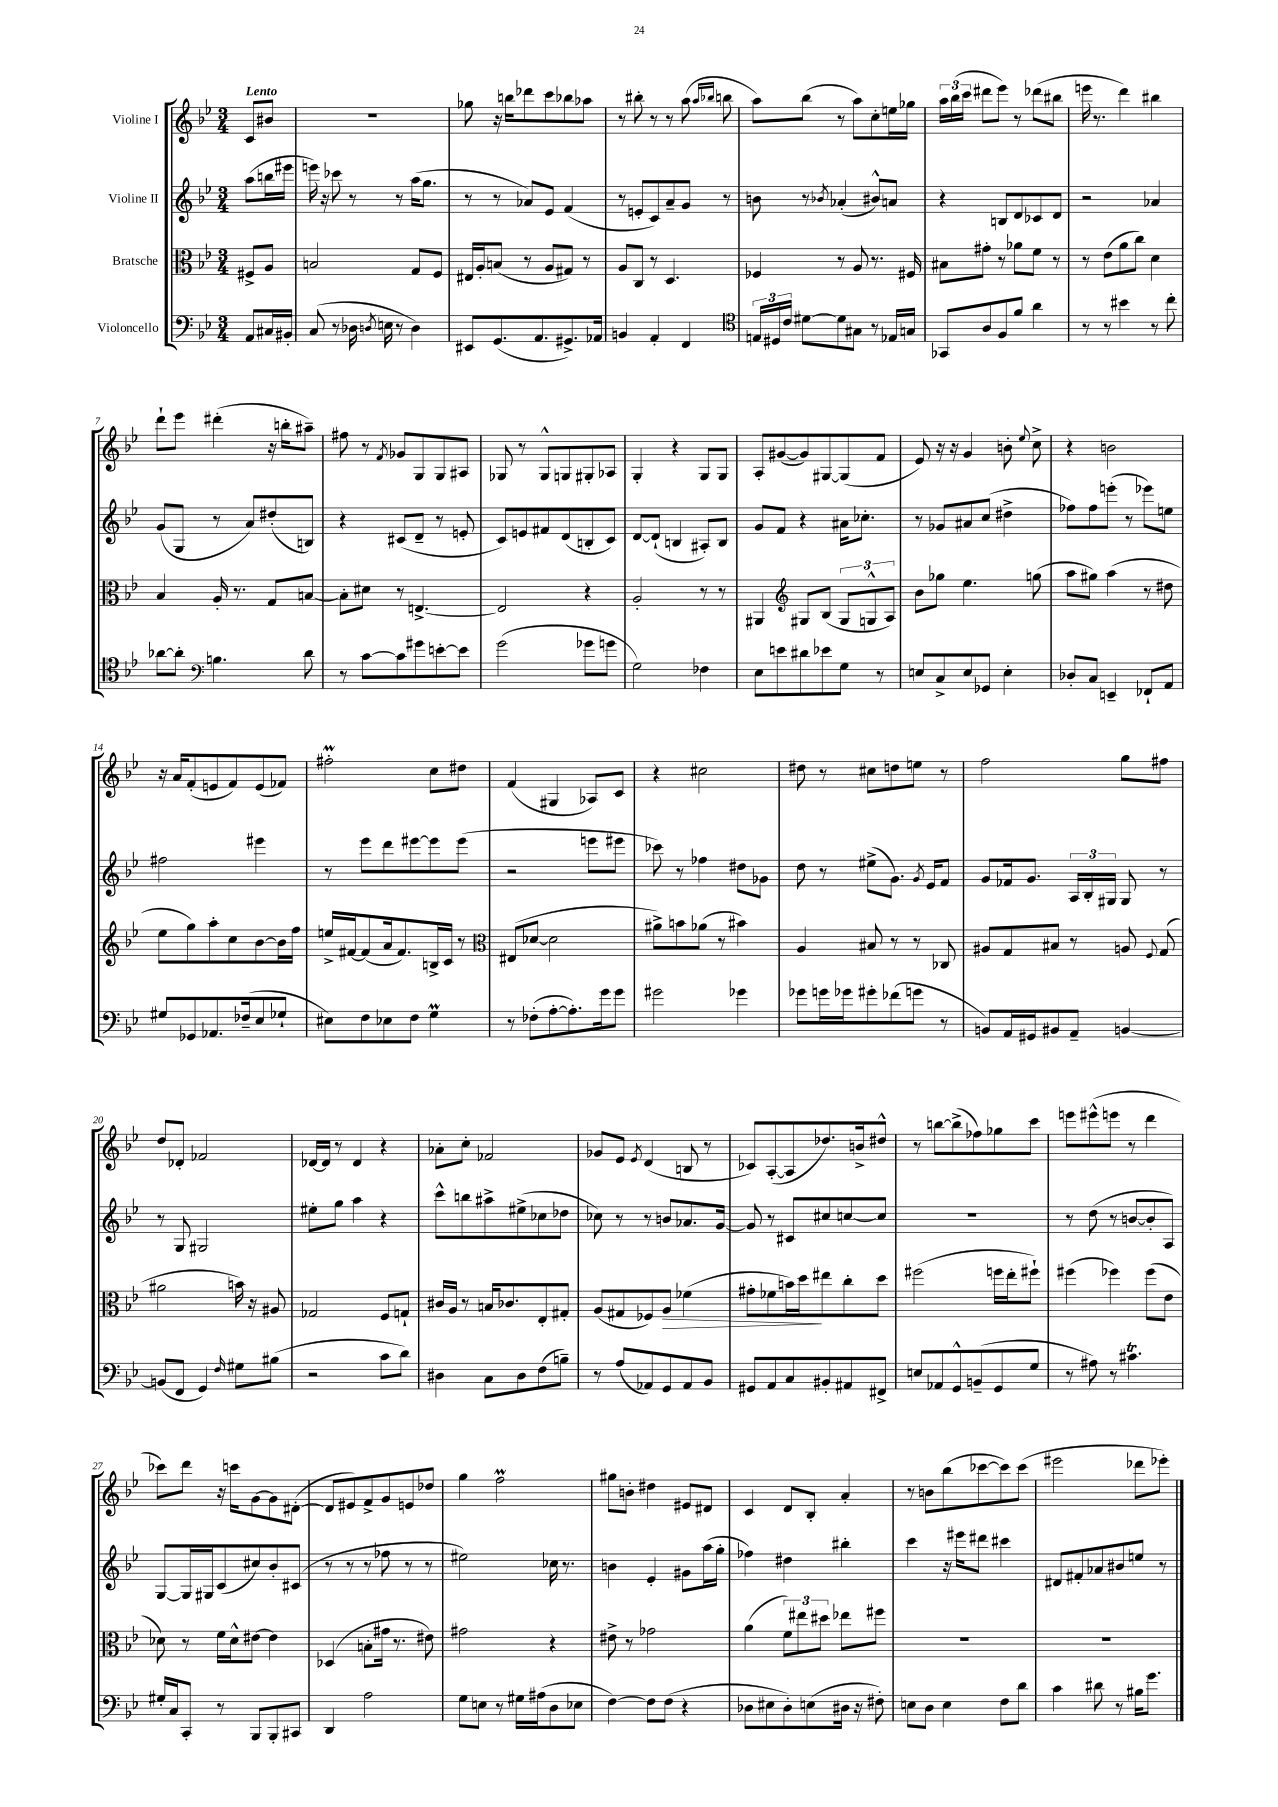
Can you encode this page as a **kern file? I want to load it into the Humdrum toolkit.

**kern	**kern	**dynam	**kern	**kern
*part4	*part3	*part3	*part2	*part1
*staff4	*staff3	*staff3	*staff2	*staff1
*I"Violoncello	*I"Bratsche	*	*I"Violine II	*I"Violine I
*clefF4	*clefC3	*	*clefG2	*clefG2
*k[b-e-]	*k[b-e-]	*	*k[b-e-]	*k[b-e-]
*M3/4	*M3/4	*	*M3/4	*M3/4
=	=	=	=	=
!	!	!	!	!LO:TX:a:B:t=Lento
8AA/L	8F#X^/L	.	(8aa\L	8c/L
16C#X/L	8A/J	.	16bbn\L	8b#X/J
16BB#X'/JJ	.	.	16eee#X\JJ	.
=1	=1	=1	=1	=1
(8C/	2Bn/	.	16eeen\)	2.r
.	.	.	16r	.
8r	.	.	8ccc-X\	.
16D-X\	.	.	8r	.
8qDn/	.	.	.	.
16En\	.	.	.	.
8r	.	.	8r	.
4D\)	8G/L	.	(16aa\KL	.
.	.	.	8.gg\J	.
.	8F/J	.	.	.
=2	=2	=2	=2	=2
8EE#X/L	16E#X/LL	.	8r	8gg-X\
.	16A'/J	.	.	.
(8.GG/	(8Bn/J	.	8r	16r
.	.	.	.	16bbn\KL
.	8r	.	8a-X/L)	8ddd-X\
8.AA/	.	.	.	.
.	8A/L	.	8e-/J	8ccc\
8.GG#X^/)	8G#X/J)	.	(4f/	8bb-X\
.	8r	.	.	8aa-X\J
16AA-X/Jk	.	.	.	.
=3	=3	=3	=3	=3
4BBn/	8A/L	.	8r	8r
.	8C/J	.	8en'/L	8bb#X'\
4AA'/	8r	.	8c/)	8r
.	4.D/	.	8a~/	8r
4FF/	.	.	8g/J	(8aa\
.	.	.	.	16qqaa/LL
.	.	.	.	16qqbb-X/JJ
.	.	.	8r	8bbn\
=4	=4	=4	=4	=4
*clefC4	*	*	*	*
24En/LL	4F-X/	.	8bn\	8aa\L)
24D#X/	.	.	.	.
24c/JJ	.	.	.	.
[8d#X\L	.	.	8r	(8bb-\J
.	.	.	8qb-X/	.
8d#\]	8r	.	(4a-X'/	8r
8G#X\J	8A/	.	.	8aa\L)
8r	8.r	.	8b#X^^/L)	8cc'\
16E-X/LL	.	.	8an/J	16een\L
16Gn/JJ	16F#X/	.	.	16gg-X\JJ
=5	=5	=5	=5	=5
8GG-X/L	8B#X\L	.	4r	24aa\LL
.	.	.	.	(24bb-\
.	.	.	.	24ccc\JJ
8A/	8g#X'\J	.	.	8ddd#X\L
8F/	8r	.	8Bn/L	8eee-\J)
8f/J	8a-X\L	.	8d/	8r
4a\	8f\J	.	8c-X/	(8ddd-X\L
.	8r	.	8d/J	8bb#X\J
=6	=6	=6	=6	=6
8r	8r	.	2r	16eeen\
.	.	.	.	8.r
8r	(8e-\L	.	.	.
4b#X\	8a\	.	.	4ddd\)
.	8cc\J)	.	.	.
8r	4d\	.	4a-X/	4bb#X\
8cc'\	.	.	.	.
!!LO:LB:g=z
=7	=7	=7	=7	=7
[8a-X\L	4B-/	.	(8g/L	8ddd`\L
8a-'\J]	.	.	8G/J	8eee-\J
*clefF4	*	*	*	*
4.Bn\	16A'/	.	8r	(4ddd#X'\
.	8.r	.	.	.
.	.	.	8a/L)	.
.	8G/L	.	(8dd#X'/	16r
.	.	.	.	16bbn'\KL
8d\	[8Bn/J	.	8Bn/J)	8aa#X~\J)
=8	=8	=8	=8	=8
8r	8B'\L]	.	4r	8ff#X\
[8c\L	8d#X\J	.	.	8r
.	.	.	.	8qf/
8c\]	8r	.	(8c#X/L	8g-X/L
8g#X\	[4.En^/	.	8d~/J	8G/
[8en'\	.	.	8r	8G/
8e\J]	.	.	8en'/	8A#X/J
=9	=9	=9	=9	=9
(2g\	2E/]	.	8c/L)	8G-X/
.	.	.	8en/	8r
.	.	.	8f#X/	8G-^^/L
.	.	.	(8d/	8Gn/
8g-X\L	4r	.	8Bn'/	8G#X'/
8gn\J	.	.	8c/J)	8A-X/J
=10	=10	=10	=10	=10
2G\)	2A'/	.	[8d/L	4G'/
.	.	.	(8d`/J]	.
.	.	.	4Bn/	4r
4F-X\	8r	.	8A#X'/L)	8G/L
.	8r	.	8B/J	8G/J
=11	=11	=11	=11	=11
8E-\L	4AA#X/	.	8g/L	8A'/L
8en\	.	.	8f/J	([8g#X/
*	*clefG2	*	*	*
8d#X\	8G#X/L	.	4r	8g#/])
8e-X\	(8B-/J	.	.	[8G#X/
8G\J	12G#/L	.	16a#X\KL	(8G#/]
.	.	.	8.cc-X'\J	.
.	12Gn^^/	.	.	.
8r	.	.	.	8f/J
.	12A/J)	.	.	.
=12	=12	=12	=12	=12
8En/L	8b-\L	.	8r	8e-/)
8C^/	8gg-X\J	.	8g-X/L	16r
.	.	.	.	16r
8E/	4.ee-\	.	8a#X/	4g/
8GG-X/J	.	.	(8cc/J	.
4E'\	.	.	4dd#X^\	8bn'\
.	.	.	.	8qqee-/
.	(8ggn\	.	.	8cc^\
=13	=13	=13	=13	=13
8D-X'/L	8aa\L	.	8ff-X\L)	4r
8C/J	8gg#X\J)	.	8ff-\	.
4EEn~/	(4aa\	.	(8eeen'\J	2bn\
.	.	.	8r	.
8FF-X`/L	8r	.	8eee-X\L)	.
8AA/J	8dd#X\	.	8een\J	.
!!LO:LB:g=z
=14	=14	=14	=14	=14
8G#X/L	8ee-\L	.	2ff#X\	16r
.	.	.	.	16a/KL
8GG-X/	8gg\)	.	.	(8f'/
8.AA-X/	8aa'\	.	.	8en/
.	8cc\	.	.	8f/)
(16F-X~/k	.	.	.	.
8E-/	[8b-\	.	4eee#X\	(8e/
8G-X`/J	16b-\L]	.	.	8f-X/J)
.	16ff\JJ	.	.	.
=15	=15	=15	=15	=15
8E#X\L)	16een^/LL	.	8r	2ff#Xm'\
.	[16f#X/J	.	.	.
8F\	(8f#/]	.	8eee-\L	.
8E-X\	16a/k	.	8ddd\	.
.	8.f#/)	.	.	.
8F\J	.	.	[8eee#X\	.
4GM\	16Bn^/L	.	8eee#\]	8cc\L
.	16c/JJ	.	.	.
.	8r	.	(8eee#\J	8dd#X\J
=16	=16	=16	=16	=16
*	*clefC3	*	*	*
8r	(8E#X/L	.	2r	(4f/
(8F-X'\L	[8d-X/J	.	.	.
[8A'\	2d-\]	.	.	4G#X/
8.A'\])	.	.	.	.
.	.	.	8eeen\L	8A-X/L)
16g\k	.	.	.	.
8g\J	.	.	8eee#X\J	8c/J
=17	=17	=17	=17	=17
2g#X\	8a#X^\L)	.	8ccc-X\)	4r
.	8bn\	.	8r	.
.	(8a-X\J	.	4ff-X\	2cc#X\
.	8r	.	.	.
4g-X\	4b#X\)	.	8dd#X\L	.
.	.	.	8g-X\J	.
=18	=18	=18	=18	=18
8g-X\L	4A/	.	8dd\	8dd#X\
16gn\L	.	.	8r	8r
16g-X\J	.	.	.	.
8g#X'\	8B#X/	.	(8ee#X^\L	8cc#X\L
(8f-X\	8r	.	8.g\J)	8ddn\
8gn\J	8r	.	.	8een\J
.	.	.	8qg/	.
.	.	.	16e-/KL	.
8r	8C-X/	.	8f/J	8r
=19	=19	=19	=19	=19
8BBn/L)	8A#X/L	.	8g/L	2ff\
16AA/L	8G/	.	16f-X/k	.
16GG#X/J	.	.	8.g/J	.
8BB#X/	8B#X/J	.	.	.
8AA~/J	8r	.	24A/LL	.
.	.	.	24B-'/	.
.	.	.	24G#X/JJ	.
[4BBn/	8An/	.	8G#/	8gg\L
.	8qqF/	.	.	.
.	(8G/	.	8r	8ff#X\J
!!LO:LB:g=z
=20	=20	=20	=20	=20
(8BBn/L]	2a#X\	.	8r	8dd/L
8FF/J	.	.	8G/	8d-X'/J
4GG/)	.	.	2G#X/	2f-X/
16qqF/	.	.	.	.
8G#X\L	16bn\)	.	.	.
.	16r	.	.	.
(8B#X\J	8A#X/	.	.	.
=21	=21	=21	=21	=21
2r	2G-X/	.	8ee#X'\L	[16d-X/LL
.	.	.	.	16d-/JJ]
.	.	.	8gg\J	8r
.	.	.	4aa\	4d-/
8c\L	8F/L	.	4r	4r
8d\J)	8Gn`/J	.	.	.
=22	=22	=22	=22	=22
4D#X\	16c#X/LL	.	8ccc^^\L	8a-X'\L
.	16A/JJ	.	.	.
.	8r	.	8bbn\	8cc'\J
8C\L	16Bn/KL	.	8aa#X^\	2f-X/
.	8.c-X/	.	.	.
8D#\	.	.	(8ee#X^\	.
(8F\	8E-'/	.	8cc-X\	.
8Bn~\J)	8G#X'/J	.	8dd-X\J	.
=23	=23	=23	=23	=23
8r	(8A/L	.	8cc-X\)	8g-X/L
(8A/L	8G#X/	.	8r	8e-/J
.	.	.	.	8qe-/
8AA-X/)	8F-X/)	.	8r	(4d/
!	!	!LO:HP:b	!	!
8GG/	8A/J	>	8bn/L	.
8AA-/	(4f-X\	.	8.a-X/	8Bn/
8BB-/J	.	.	.	8r
.	.	.	[16g/Jk	.
=24	=24	=24	=24	=24
8GG#X/L	8g#X'\L	.	8g/]	8c-X/L)
8AA/	8f-X\	.	8r	([8A'/
8C/	16bn\L)	.	8c#X/L	8A/]
.	16dd\J	.	.	.
8BB#X'/	8ee#X\	]	8cc#X/	8.dd-X/)
8AA#X/	8cc'\	.	[8ccn/	.
.	.	.	.	16bn^/k
8FF#X^/J	8dd\J	.	8cc/J]	8dd#X^^/J
=25	=25	=25	=25	=25
8En/L	(2ff#X\	.	2.r	8r
8AA-X/	.	.	.	[8bbn\L
8GG^^/	.	.	.	(8bb^\]
(8BBn~/	.	.	.	8ff-X\)
8GG/	16ffn\LL	.	.	8gg-X\
.	16ee-'\J	.	.	.
8G/J	8ff#X`\J)	.	.	8ccc\J
=26	=26	=26	=26	=26
8r	(4ff#X\	.	8r	8eeen\L
8A#X\)	.	.	(8dd\	(8eee#X^^\
8r	4ff-X\)	.	8r	8eeen\J
4.c#Xt\	.	.	[8bn/L	8r
.	(8ff-\L	.	8b'/]	4ddd\
.	8e-\J	.	8A/J)	.
!!LO:LB:g=z
=27	=27	=27	=27	=27
16G#X'/LL	8d-X\)	.	[8G/L	8ccc-X\L)
16C/J	.	.	.	.
8CC'/J	8r	.	16G/L]	8ddd\J
.	.	.	16G#X/J	.
8r	16f\LL	.	(8c/	16r
.	16d-^^\J	.	.	16cccn\KL
8BBB-/L	[8e#X\J	.	8cc#X/)	[8g\
8BBB-'/	4e#\]	.	8b-'/	8g\]
8CC#X/J	.	.	(8c#X/J	([8d#X'\J
=28	=28	=28	=28	=28
4DD/	(4D-X/	.	8r	8d#/L]
.	.	.	8r	8e#X/)
2A\	8Bn'\L	.	8r	8f^/
.	16g#X\Jk	.	8ff-X\	8g/
.	8.r	.	.	.
.	.	.	8r	8en/
.	8e#X\)	.	8r	8dd-X/J
=29	=29	=29	=29	=29
8G\L	2g#X\	.	2ee#X\)	4gg\
8En\J	.	.	.	.
8r	.	.	.	2ffM\
16G#X\LL	.	.	.	.
(16A#X\J	.	.	.	.
8D\	4r	.	16cc-X\	.
.	.	.	8.r	.
8E-X\J	.	.	.	.
=30	=30	=30	=30	=30
[4F\)	8e#X^\	.	4bn\	8gg#X\L
.	8r	.	.	8bn'\J
8F\L]	2g-X\	.	4e-'/	4dd#X\
(8F\J	.	.	.	.
4r	.	.	8g#X\L	8e#X/L
.	.	.	(16aa\L	8d#X/J
.	.	.	16gg'\JJ	.
=31	=31	=31	=31	=31
8D-X\L	(4a\	.	4ff-X\)	4c/
8E#X\	.	.	.	.
8D-'\)	12f\L)	.	4dd#X\	8d/L
.	12ee#X\	.	.	.
(8En\	.	.	.	8B-'/J
.	12dd#X\J	.	.	.
16D#X\Jk	8ee-X\L	.	4bb#X'\	4a'/
16r	.	.	.	.
8F#X'\)	8ff#X\J	.	.	.
=32	=32	=32	=32	=32
8En\L	2.r	.	4ccc\	8r
8D\J	.	.	.	8bn\L
4E\	.	.	16r	(8bb-\
.	.	.	16eee#X\KL	.
.	.	.	8ddd#X\J	[8ccc-X\
8F\L	.	.	4ccc#X\	8ccc-\])
8d\J	.	.	.	(8ccc-\J
=33	=33	=33	=33	=33
4c\	2.r	.	8d#X/L	2eee#X\
.	.	.	8f#X'/	.
8d#X\	.	.	8a-X/	.
8r	.	.	8b#X/	.
16B#X\KL	.	.	8een/J	8ddd-X\L
8.g\J	.	.	.	.
.	.	.	8r	8eee-X'\J)
==	==	==	==	==
*-	*-	*-	*-	*-
